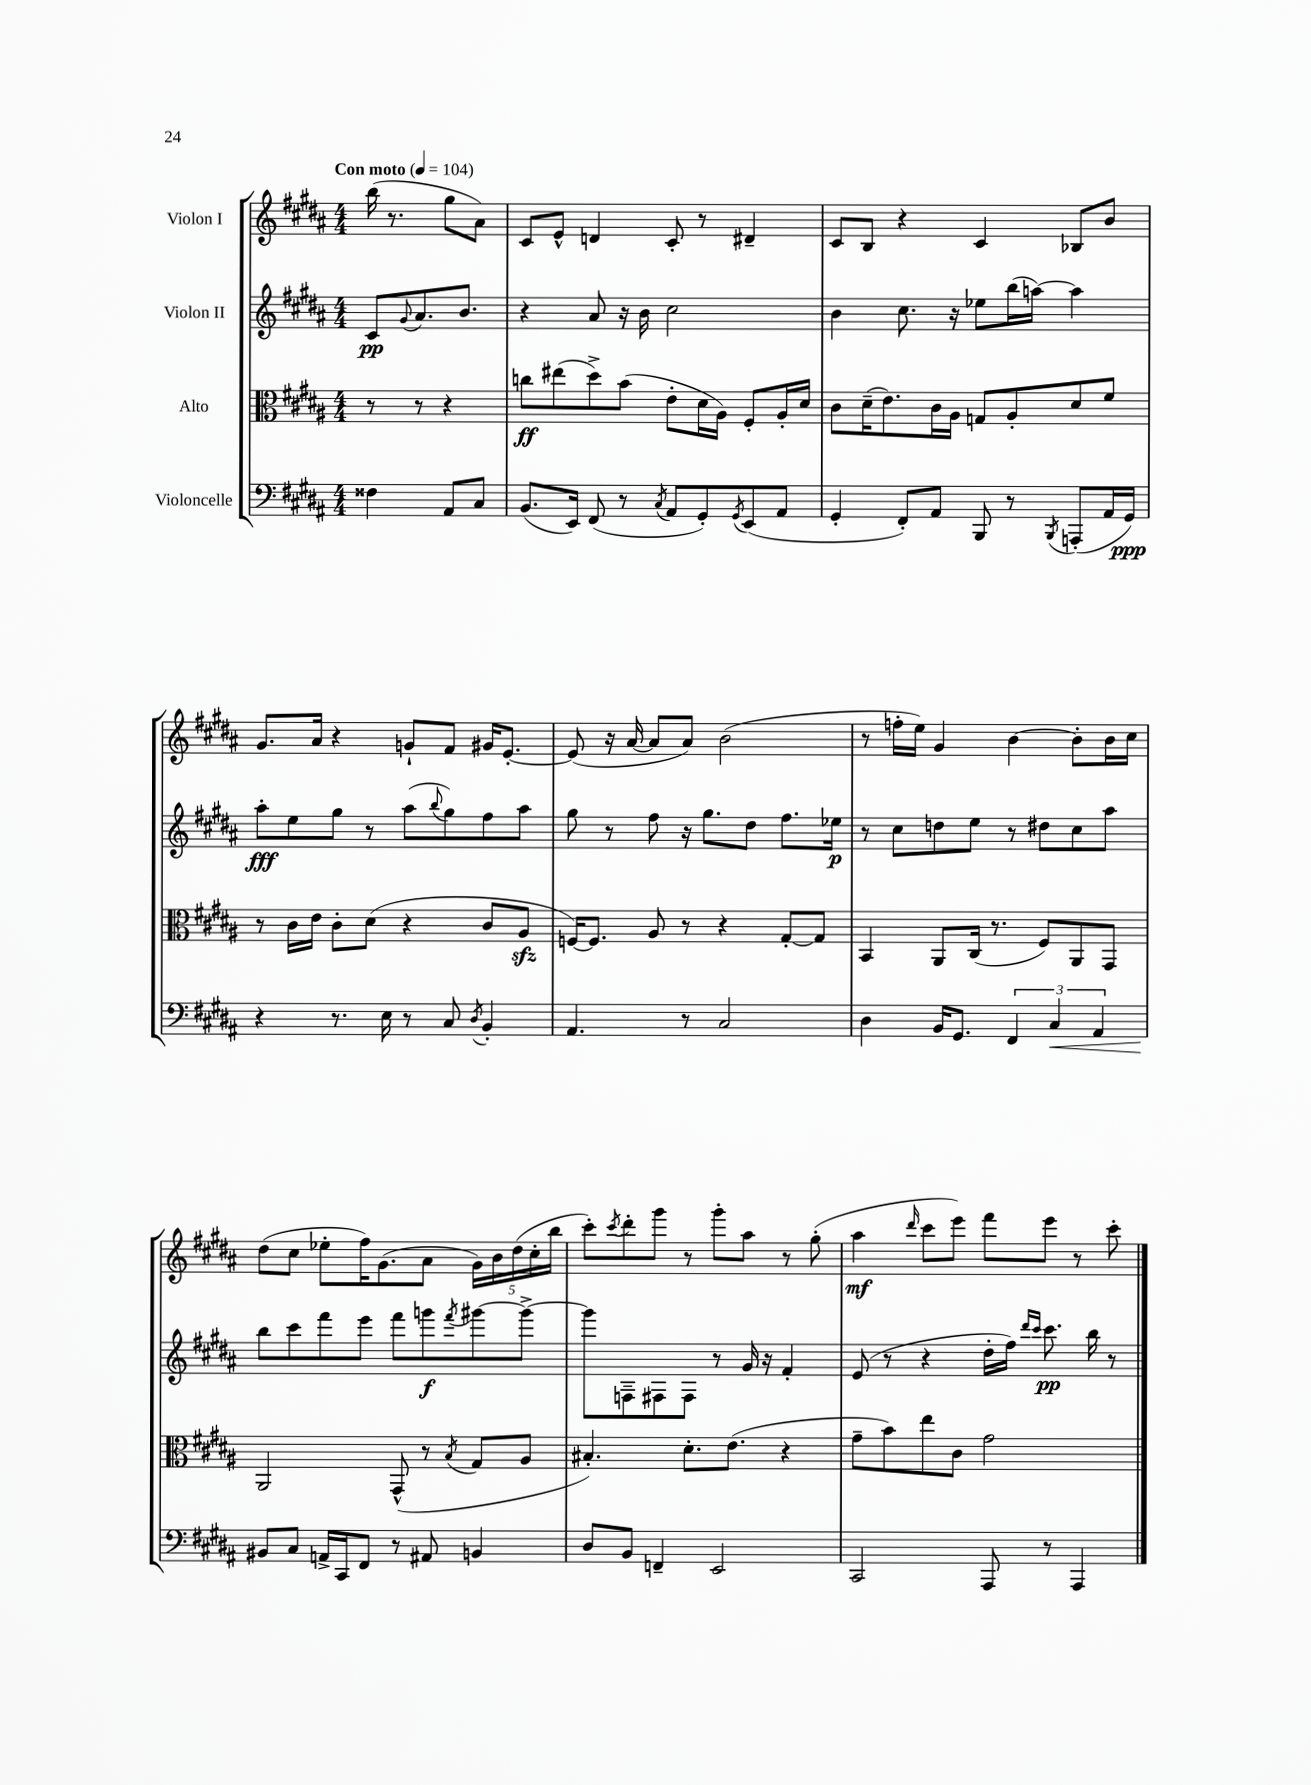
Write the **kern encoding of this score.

**kern	**kern	**kern	**kern
*staff4	*staff3	*staff2	*staff1
*clefF4	*clefC3	*clefG2	*clefG2
*k[f#c#g#d#a#]	*k[f#c#g#d#a#]	*k[f#c#g#d#a#]	*k[f#c#g#d#a#]
*M4/4	*M4/4	*M4/4	*M4/4
*MM104	*MM104	*MM104	*MM104
4F##	8r	8c#	(16bb
.	.	.	8.r
.	.	8qqg#	.
.	8r	8.a#	.
8AA#	4r	.	8gg#
.	.	8.b	.
8C#	.	.	8a#)
=	=	=	=
(8.BB	8cc	4r	8c#
.	(8ee#	.	8e^^
16EE)	.	.	.
(8FF#	8dd#^)	8a#	4d
8r	(8b	16r	.
.	.	16b	.
8qC#	.	.	.
8AA#	8e'	2cc#	8c#'
8GG#')	16d#	.	8r
.	16A#)	.	.
8qGG#	.	.	.
(8EE	8F#'	.	4d#~
8AA#	16A#'	.	.
.	16d#	.	.
=	=	=	=
4GG#'	8c#	4b	8c#
.	(16d#~	.	8B
.	8.e)	.	.
8FF#')	.	8.cc#	4r
8AA#	16c#	.	.
.	16A#	16r	.
8BBB	8G	8ee-	4c#
8r	8A#'	(16bb	.
.	.	[16aa)	.
8qBBB	.	.	.
(8AAA'	8d#	4aa]	8B-
16AA#	8f#	.	8b
16GG#)	.	.	.
=	=	=	=
4r	8r	8aa#'	8.g#
.	16c#	8ee	.
.	16e	.	16a#
8.r	8c#'	8gg#	4r
.	(8d#	8r	.
16E	.	.	.
8r	4r	(8aa#	8g`
.	.	8qqbb	.
8C#	.	8gg#)	8f#
8qD#	.	.	.
4BB'	8c#	8ff#	16g#
.	.	.	[8.e'
.	8A#	8aa#	.
=	=	=	=
4.AA#	[16F)	8gg#	(8e]
.	8.F]	.	.
.	.	8r	16r
.	.	.	[16a#
.	8A#	8ff#	8a#]
8r	8r	16r	8a#)
.	.	8.gg#	.
2C#	4r	.	(2b
.	.	8dd#	.
.	[8G#'	8.ff#	.
.	8G#]	.	.
.	.	16ee-	.
=	=	=	=
4D#	4BB	8r	8r
.	.	8cc#	16ff'
.	.	.	16ee)
16BB	8AA#	8dd	4g#
8.GG#	.	.	.
.	(16C#	8ee	.
.	8.r	.	.
6FF#	.	8r	[4b
.	8F#)	8dd#	.
6C#	.	.	.
.	8AA#	8cc#	8b']
6AA#	.	.	.
.	8GG#	8aa#	16b
.	.	.	16cc#
=	=	=	=
8BB#	2AA#	8bb	(8dd#
8C#	.	8ccc#	8cc#
16AA^	.	8fff#	8ee-'
16CC#	.	.	.
8FF#	.	8eee	16ff#)
.	.	.	(8.g#
8r	(8GG#^^	8fff#	.
8AA#	8r	8ggg	8a#
.	8qB	8qfff#	.
4BB	8G#	[8ggg#	20g#)
.	.	.	20b
.	.	.	(20dd#
.	8A#	8ggg#^_	.
.	.	.	20cc#'
.	.	.	20bb
=	=	=	=
8D#	4.B#')	8ggg#]	8ccc#')
.	.	.	8qccc#
8BB	.	8F~	8ddd#'
4FF~	.	8F#	8ggg#
.	8.d#'	8F#	8r
2EE	.	8r	8ggg#'
.	(8.e	.	.
.	.	16g#	8aa#
.	.	16r	.
.	4r	4f#'	8r
.	.	.	(8gg#'
=	=	=	=
2CC#	8g#~	(8e	4aa#
.	8b)	8r	.
.	.	.	16qqddd#
.	8ee	4r	8ccc#
.	8c#	.	8eee)
8AAA#	2g#	16dd#'	8fff#
.	.	16ff#)	.
.	.	16qqddd#	.
.	.	16qqccc#	.
8r	.	8.ccc#	8eee
4AAA#	.	.	8r
.	.	16bb	.
.	.	8r	8ccc#'
==	==	==	==
*-	*-	*-	*-
